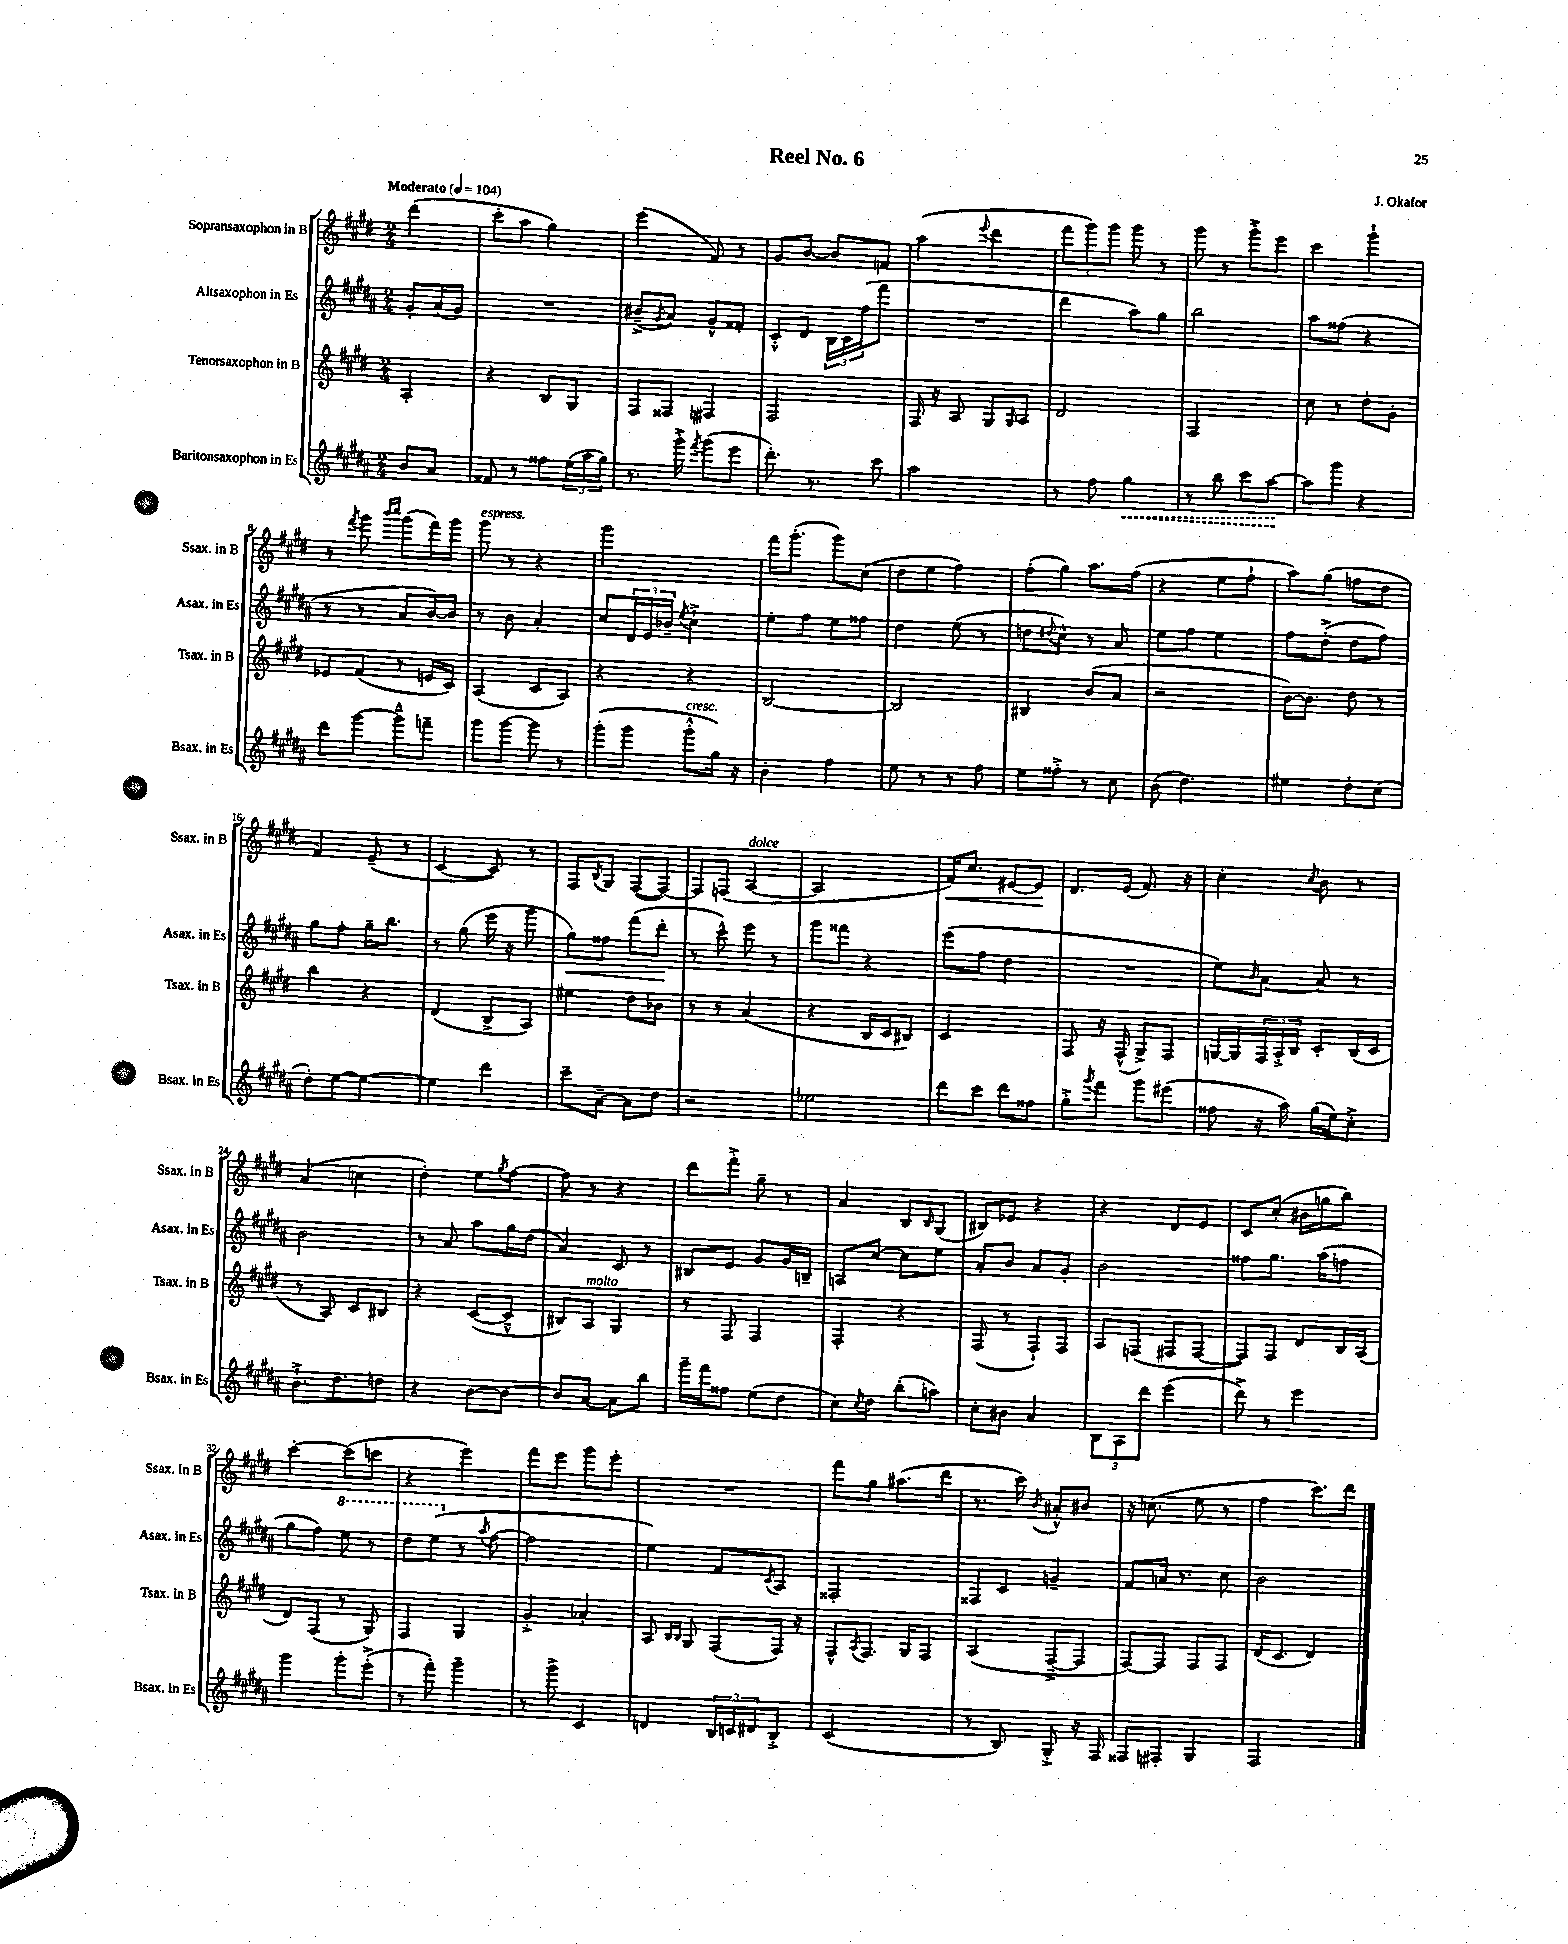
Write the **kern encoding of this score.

**kern	**kern	**kern	**kern
*staff4	*staff3	*staff2	*staff1
*clefG2	*clefG2	*clefG2	*clefG2
*k[f#c#g#d#a#]	*k[f#c#g#d#]	*k[f#c#g#d#a#]	*k[f#c#g#d#]
*M2/4	*M2/4	*M2/4	*M2/4
*MM104	*MM104	*MM104	*MM104
8b/L	4A'/	8g#'/L	(4ddd#\
8a#/J	.	(16a#/L	.
.	.	16g#/JJ)	.
=	=	=	=
8f##/	4r	2r	8ccc#'\L
8r	.	.	8aa\J
8ff##\L	8B/L	.	4gg#\)
(24ee\L	8G#/J	.	.
24aa#\	.	.	.
24gg#\JJ)	.	.	.
=	=	=	=
8.r	8F#/L	(8b#~^/L	(4eee\
.	.	8qg#/	.
.	8F##/J	8a#/J)	.
16ggg#'^\	.	.	.
8qfff#/	.	.	.
(8ggg#\L	4F#/	8g#^^/L	8f#/)
8eee\J	.	8f##'/J	8r
=	=	=	=
8.ddd#'\)	2F#/	8c#'^^/L	8g#/L
.	.	8d#/J	[8b/J
8.r	.	.	.
.	.	24B\LL	8b/]L
.	.	24c#\	.
.	.	(24ff#\J	.
8ccc#\	.	8fff#\J	8f/J
=	=	=	=
2aa#\	16F#/	2r	(4aa\
.	16r	.	.
.	8A/	.	.
.	.	.	8qqeee/
.	8G#/L	.	4ddd#\
.	16qqG#/	.	.
.	8A/J	.	.
=	=	=	=
8r	2d#/	4ddd#\	12fff#\L
.	.	.	12ggg#\)
8ff#\	.	.	.
.	.	.	12ggg#\J
4gg#\	.	8aa#\L)	8ggg#\
.	.	8gg#\J	8r
=	=	=	=
8r	2F#/	2bb\	8ggg#\
8bb\	.	.	8r
8ccc#\L	.	.	8ggg#'^\L
[8aa#\J	.	.	8eee\J
=	=	=	=
8aa#\]L	8cc#\	8aa#\L	4ccc#\
8ggg#\J	8r	(8ff##\J	.
4r	8dd#'\L	4r	4ggg#`\
.	8g#'\J	.	.
=	=	=	=
8ddd#\L	8e-/L	8r	8r
.	.	.	8qfff#/
[8ggg#\J	(8f#/J	8r	8ggg#\
.	.	.	16qqbbb/LL
.	.	.	16qqcccc#/JJ
8ggg#~^^\]L	8r	8a#/L	(8ggg#\L
8fff~\J	16e/LL	[16b/L)	16fff#\L)
.	16c#/JJ)	16b/]JJ	16ggg#\JJ
=	=	=	=
8ggg#\L	(4A/	8r	8ggg#\
[8ggg#\J	.	8b\	8r
8ggg#\]	8c#/L	4a#'/	4r
8r	8A/J)	.	.
=	=	=	=
(8ggg#'\L	4r	8cc#/L	2ggg#\
8ggg#\J	.	24d#/L	.
.	.	24e/	.
.	.	24b-~/JJ	.
.	.	8qee/	.
8ggg#'^^\L	4r	4cc#`^\	.
16gg#\Jk)	.	.	.
16r	.	.	.
=	=	=	=
4b'\	[2B/	8ee'\L	16fff#\LK
.	.	.	(8.ggg#'\J
.	.	8ff#\J	.
4ff#\	.	8ee\L	8ggg#\L)
.	.	8ff##\J	(8cc#\J
=	=	=	=
8ee\	2B/]	4dd#\	8dd#\L
8r	.	.	8ee\J
8r	.	(8ee\	4ff#\)
8ff#\	.	8r	.
=	=	=	=
8ee\L	4B#/	8dd\L	(8ff#'\L
.	.	8qqdd#/	.
8ff##'^\J	.	8cc#^^\J)	8gg#\J)
8r	(8b/L	8r	8.aa\L
8cc#\	8a/J	8a#/	.
.	.	.	(16ff#\Jk
=	=	=	=
(8b\	2r	8ee\L	4r
4.dd#\)	.	8ff#\J	.
.	.	4ee\	8ee\L
.	.	.	8ff#`\J
=	=	=	=
4ee#\	[16b\LK)	8ff#\L	8aa\L)
.	8.b\]J	.	.
.	.	(8dd#'^\J	(8gg#\J
8dd#'\L	8dd#\	8dd#\L	8ff\L
(8cc#\J	8r	8ff#\J)	8dd#\J
=	=	=	=
8dd#'\L)	4bb\	8gg#\L	4f#/)
[8ee\J	.	8ff#'\J	.
4ee\_	4r	16gg#~\LK	(8e~/
.	.	8.bb\J	.
.	.	.	8r
=	=	=	=
4ee\]	(4d#/	8r	[4c#/
.	.	(8gg#\	.
4ddd#\	8B^/L	16eee\	8c#/])
.	.	16r	.
.	8A/J)	8ggg#\	8r
=	=	=	=
8ccc#~\L	4ee#\	8gg#\L)	8F#/L
.	.	.	8qB/
[8a#~\J	.	8ff##\J	8G#/J
8a#\]L	8dd#\L	(8fff#\L	([8F#/L
8dd#\J	8b-\J	8ddd#'\J	8F#/_J)
=	=	=	=
2r	8r	8r	8F#/]L
.	8r	8ccc#^^\)	(8F/J
.	(4a/	8eee\	[4A/
.	.	8r	.
=	=	=	=
2ee-\	4r	8ggg#\L	2A/]
.	.	8fff##\J	.
.	16B/LL	4r	.
.	16c#/J	.	.
.	8B#/J)	.	.
=	=	=	=
8ddd#\L	2c#/	(8eee\L	16f#/LK)
.	.	.	8.cc#/J
8ccc#\J	.	8ff#\J	.
8ddd#\L	.	4dd#\	[8e#/L
8ff##\J	.	.	8e#/]J
=	=	=	=
8gg#'^\L	8F#/	2r	8.d#/L
8qggg#/	.	.	.
8fff#\J	16r	.	.
.	(16F#^^/	.	(16e/Jk
8ggg#\L	8G#^/L)	.	8.f#/)
(8eee#\J	8F#/J	.	.
.	.	.	16r
=	=	=	=
8ff##\	[16G/LL	8ee\L)	4cc#'\
.	16G/]	.	.
.	.	16qqb/	.
16r	24F#/	[8a#\J	.
.	24A'^/	.	.
16aa#\)	.	.	.
.	24B/JJ	.	.
.	.	.	8qcc#/
(16gg#\LL	8c#'/L	8a#/]	8b\
16ee\J)	.	.	.
8cc#'^\J	(16B/L	8r	8r
.	16c#/JJ	.	.
=	=	=	=
8.b`^\L	8r	2b\	(4a/
.	8A/)	.	.
8.dd#\	.	.	.
.	8c#/L	.	4cc\
8dd\J	8B#/J	.	.
=	=	=	=
4r	4r	8r	4dd#'\)
.	.	8a#/	.
[8b\L	([8c#/L	8aa#\L	8ee\L
.	.	.	8qgg#/
8b\_J	8c#~^^/]J	16gg#\L	[8ff#\J
.	.	(16dd#\JJ	.
=	=	=	=
8b/]L	8B#/L)	4a#/)	8ff#\]
[8a#/J	8A/J	.	8r
8a#\]L	4G#/	8c#/	4r
8bb\J	.	8r	.
=	=	=	=
16ggg#~\LL	8r	8B#/L	8ddd#\L
16fff#\J	.	.	.
8ff##\J	8F#/	8e/J	8fff#'^\J
(8ee\L	4F#/	8g#/L	8gg#~\
8dd#\J	.	16g#/L	8r
.	.	16B~/JJ	.
=	=	=	=
8cc#\L)	4F#'/	8A/L	4a/
8qcc#/	.	.	.
8dd#\J	.	[8cc#/J	.
(8bb'\L	4r	8cc#\]L	8B/L
.	.	.	16qqB/
8aa\J)	.	8ee\J	(8G#/J
=	=	=	=
8cc#'\L	(8F#/	8a#'/L	8B#/L)
8b#\J	8r	8b/J	8e-/J
4a#/	8F#`/L)	8a#/L	4r
.	8F#/J	8g#'/J	.
=	=	=	=
12B\L	8A/L	2b\	4r
12A#\	.	.	.
.	(8F/J	.	.
12ddd#\J	.	.	.
(4eee\	8F#/L	.	8d#/L
.	[8F#/J	.	8e/J
=	=	=	=
8ddd#^\)	8F#/]L)	8ff##\L	8c#/L
8r	8F#/J	8.gg#\J	(8cc#'/J
4eee\	8d#/L	.	16b#\LL
.	.	(16aa#\LK	16gg\J
.	16B/L	8ff\J	8bb\J)
.	(16A/JJ	.	.
=	=	=	=
4ggg#\	8d#/L)	8gg#\L	[4ccc#'\
.	(8F#/J	8ff#\J)	.
8ggg#'\L	8r	8eee\	(8ccc#\]L
(8eee'^\J	8G#/)	8r	8ccc\J
=	=	=	=
8r	4F#/	8ddd#\L	4r
8fff#'\)	.	(8eee\J	.
4ggg#~\	4G#/	8r	4eee\)
.	.	8qaa#/	.
.	.	[8ff#\	.
=	=	=	=
8r	4g#'^/	2ff#\]	8fff#\L
8ggg#^\	.	.	8eee\J
4c#/	4a-'/	.	8ggg#\L
.	.	.	8eee'\J
=	=	=	=
4d/	8A/	4ee\)	2r
.	16qqB/LL	.	.
.	16qqB/JJ	.	.
.	8G#/	.	.
24B/LL	(8F#/L	8f#/L	.
24c/	.	.	.
24d#/J	.	.	.
.	.	8qc#/	.
8B'^/J	16F#/Jk)	8A#/J	.
.	16r	.	.
=	=	=	=
(2c#/	8F#^^/L	2F##'/	8fff#\L
.	8qA/	.	.
.	8.F#/J	.	8gg#\J
.	.	.	(8.aa#\L
.	16G#/LK	.	.
.	8F#/J	.	.
.	.	.	16ddd#\Jk
=	=	=	=
8r	(4A/	8F##/L	8.r
8B/)	.	8c#/J	.
.	.	.	16ccc#\)
.	.	.	8qb/
8G#'^/	[8F#~^/L	4g~/	8a#'^^/L
16r	8F#/]J	.	8b#/J
16F#/	.	.	.
=	=	=	=
8F##/L	[8F#/L)	8f#/L	16r
.	.	.	(8.cc\
8F#'/J	8F#/]J	16a/Jk	.
.	.	8.r	.
4G#/	8F#/L	.	8ee\
.	8F#/J	8cc#\	8r
=	=	=	=
2F#/	(16d#/LK	2b\	4ff#\
.	8.c#/J	.	.
.	4d#/)	.	8.ccc#\L)
.	.	.	16ddd#\Jk
==	==	==	==
*-	*-	*-	*-
